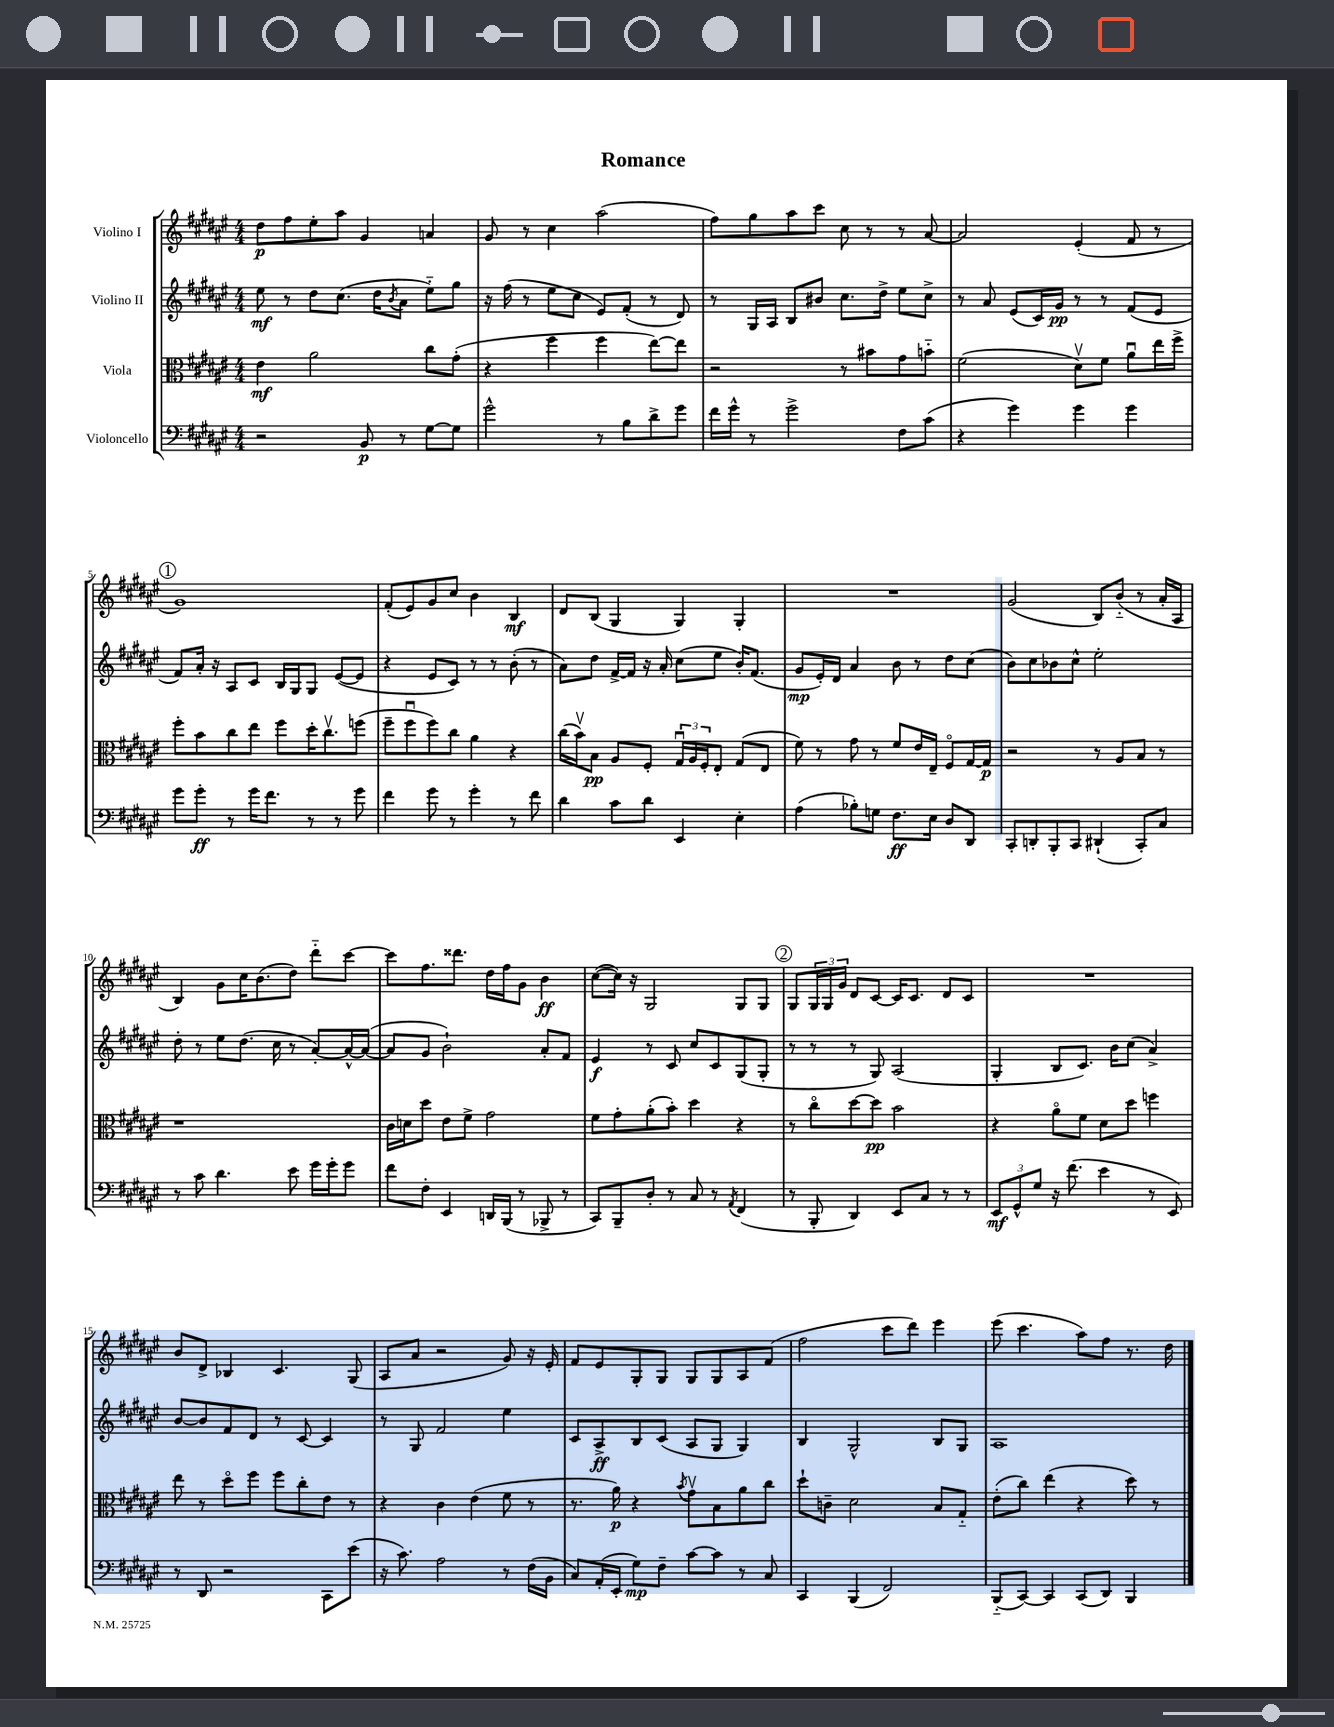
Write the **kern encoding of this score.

**kern	**kern	**kern	**kern
*staff4	*staff3	*staff2	*staff1
*clefF4	*clefC3	*clefG2	*clefG2
*k[f#c#g#d#a#e#]	*k[f#c#g#d#a#e#]	*k[f#c#g#d#a#e#]	*k[f#c#g#d#a#e#]
*M4/4	*M4/4	*M4/4	*M4/4
2r	4e#	8ee#	8dd#
.	.	8r	8ff#
.	2a#	8dd#	8ee#'
.	.	(8.cc#	8aa#
8BB	.	.	4g#
.	.	16dd#	.
.	.	8qb	.
8r	.	8a#	.
[8G#	8cc#	8ee#'~)	4a
8G#]	(8g#'	8gg#	.
=	=	=	=
2g#^^	4r	16r	8g#
.	.	(16ff#	.
.	.	8r	8r
.	4ff#	8ee#	4cc#
.	.	8cc#	.
8r	4ff#	8e#)	(2aa#
8B	.	(8f#'	.
8d#^	[8ee#)	8r	.
8g#	8ee#]	8d#)	.
=	=	=	=
16f#	2r	8r	8ff#)
16g#^^	.	.	.
8r	.	16G#	8gg#
.	.	16A#	.
2g#^	.	8B	8aa#
.	.	8b#	8ccc#
.	8r	8.cc#	8cc#
.	8b#	.	8r
.	.	16dd#^	.
8F#	8g#	8ee#	8r
(8c#	8b'~	8cc#^	[8a#
=	=	=	=
4r	(2f#	8r	2a#]
.	.	8a#	.
4g#)	.	(8e#	.
.	.	16c#)	.
.	.	16g#	.
4g#	8d#v)	8r	(4e#'
.	8f#	8r	.
4g#	8a#u	(8f#	8f#
.	16ee#	8e#	8r
.	16ff#^	.	.
=	=	=	=
8g#	8ff#'	8f#)	1g#)
8g#'	8b	16a#'	.
.	.	16r	.
8r	8cc#	8A#	.
16g#	8ee#	8c#	.
8.f#	.	.	.
.	8ff#	16B	.
.	.	16G#	.
8r	16dd#'	8G#	.
.	8.cc#v	.	.
8r	.	([8e#	.
8g#	(8ff	8e#]	.
=	=	=	=
4f#	8ff#~	4r	(8f#'
.	8ff#u	.	8e#)
8g#	8ff#)	8e#	8g#
8r	8cc#	8c#)	8cc#
4g#'	4a#	8r	4b
.	.	8r	.
8r	4r	(8b'	4B
8f#	.	8r	.
=	=	=	=
4d#	(16cc#	8a#)	8d#
.	16bv)	.	.
.	8B	8dd#	(8B
8c#	8A#	[16f#^	4G#
.	.	16f#]	.
8d#	8F#'	16r	.
.	.	16a#'	.
4EE#	24G#u	(8cc#	4G#)
.	24A#	.	.
.	24F#'	.	.
.	8E#'	8ee#	.
4E#'	(8G#	16b')	4G#'
.	.	(8.f#	.
.	8E#	.	.
=	=	=	=
(4A#	8f#)	8g#	1r
.	8r	16e#')	.
.	.	16d#	.
8B-')	8g#	4a#	.
8G	8r	.	.
8.F#	8f#	8b	.
.	16e#	8r	.
16E#	16E#~	.	.
8D#	8F#o	8dd#	.
8DD#	[16G#	(8cc#	.
.	16G#]	.	.
=	=	=	=
8CC#'	2r	8b)	(2g#
8DD'	.	8cc#	.
8BBB'	.	8b-	.
8CC#	.	8cc#^^	.
(4DD#`	8r	2ee#'	8B)
.	8A#	.	(8b'~
8CC#')	8B	.	8r
8C#	8r	.	16a#'
.	.	.	16A#
=	=	=	=
8r	1r	8dd#'	4B)
8c#	.	8r	.
4.d#	.	8ee#	8g#
.	.	(8.dd#	16cc#
.	.	.	(8.b
.	.	16cc#	.
8e#	.	8r	8dd#)
16g#	.	[8a#')	8ddd#'~
16g#'	.	.	.
8g#	.	16a#^^_	[8ccc#
.	.	(16a#_	.
=	=	=	=
8f#	16c#	8a#]	8ccc#]
.	16d	.	.
8F#'	8dd#	8g#	8.ff#
4EE#	8e#	2b`)	.
.	.	.	8.ddd##
.	8f#^	.	.
16DD	2g#	.	16dd#
(16BBB	.	.	16ff#
8r	.	.	8g#
8BBB-^	.	8a#'	4b
8r	.	8f#	.
=	=	=	=
8CC#)	8f#	4e#	([8cc#
8BBB~	8g#'	.	16cc#])
.	.	.	16r
8D#'	(8a#'	8r	2G#
8r	8b')	8c#	.
8C#	4dd#	8cc#	.
8r	.	8c#	.
8qAA#	.	.	.
(4FF#	4r	(8G#	8G#
.	.	8G#'	8G#
=	=	=	=
8r	8r	8r	8G#
8BBB'	8cc#o	8r	24G#
.	.	.	24G#
.	.	.	24g#
4DD#)	[8dd#	8r	8d#
.	8dd#]	8G#)	[8c#
8EE#	2b	(2A#	16c#]
.	.	.	8.c#
8C#	.	.	.
8r	.	.	8d#
8r	.	.	8c#
=	=	=	=
12EE#	4r	4G#'	1r
12GG#^^	.	.	.
12G#	.	.	.
16r	8a#o	8B	.
(8.f#	.	.	.
.	8f#	8.c#)	.
4e#	8d#	.	.
.	.	16b	.
.	8dd#	(8cc#	.
8r	4ff	4a#^)	.
8EE#)	.	.	.
=	=	=	=
8r	8ee#	[8b	8b
8DD#	8r	8b]	8d#^
2r	8dd#o	8f#	4B-
.	8ff#	8d#	.
.	8ff#	8r	4.c#
.	8cc#'	[8c#	.
8CC#	8e#	4c#]	.
(8e#	8r	.	(8G#
=	=	=	=
16r	4r	8r	8A#
8.c#)	.	.	.
.	.	8G#	8a#
2A#	4c#	2f#	2r
.	(4e#	.	.
8r	8f#	4ee#	8g#)
(16F#	8r	.	16r
16BB	.	.	16e#'
=	=	=	=
8C#)	8.r	8c#	8f#
(16AA#'	.	8A#^	8e#
16EE#'	16a#)	.	.
8G#)	4r	8B	8G#'
8F#~	.	(8c#	8G#
.	8qb	.	.
[8c#	8g#v	8A#	8G#
8c#]	8B	8G#	8G#
8r	8a#	4G#)	8A#
8C#	8cc#	.	(8f#
=	=	=	=
4CC#	8dd#`	4B	2ff#
.	8c~	.	.
(4BBB	2d#	2G#^^	.
2FF#)	.	.	8ccc#
.	.	.	8ddd#)
.	8B	8B	4eee#
.	8G#'~	8G#	.
=	=	=	=
(8BBB'~	(8e#'	1A#	(8eee#
[8CC#)	8cc#)	.	4.ccc#
4CC#]	(4ee#	.	.
(8CC#	4r	.	8aa#)
8DD#)	.	.	8ff#
4BBB	8dd#)	.	8.r
.	8r	.	.
.	.	.	16dd#
==	==	==	==
*-	*-	*-	*-
